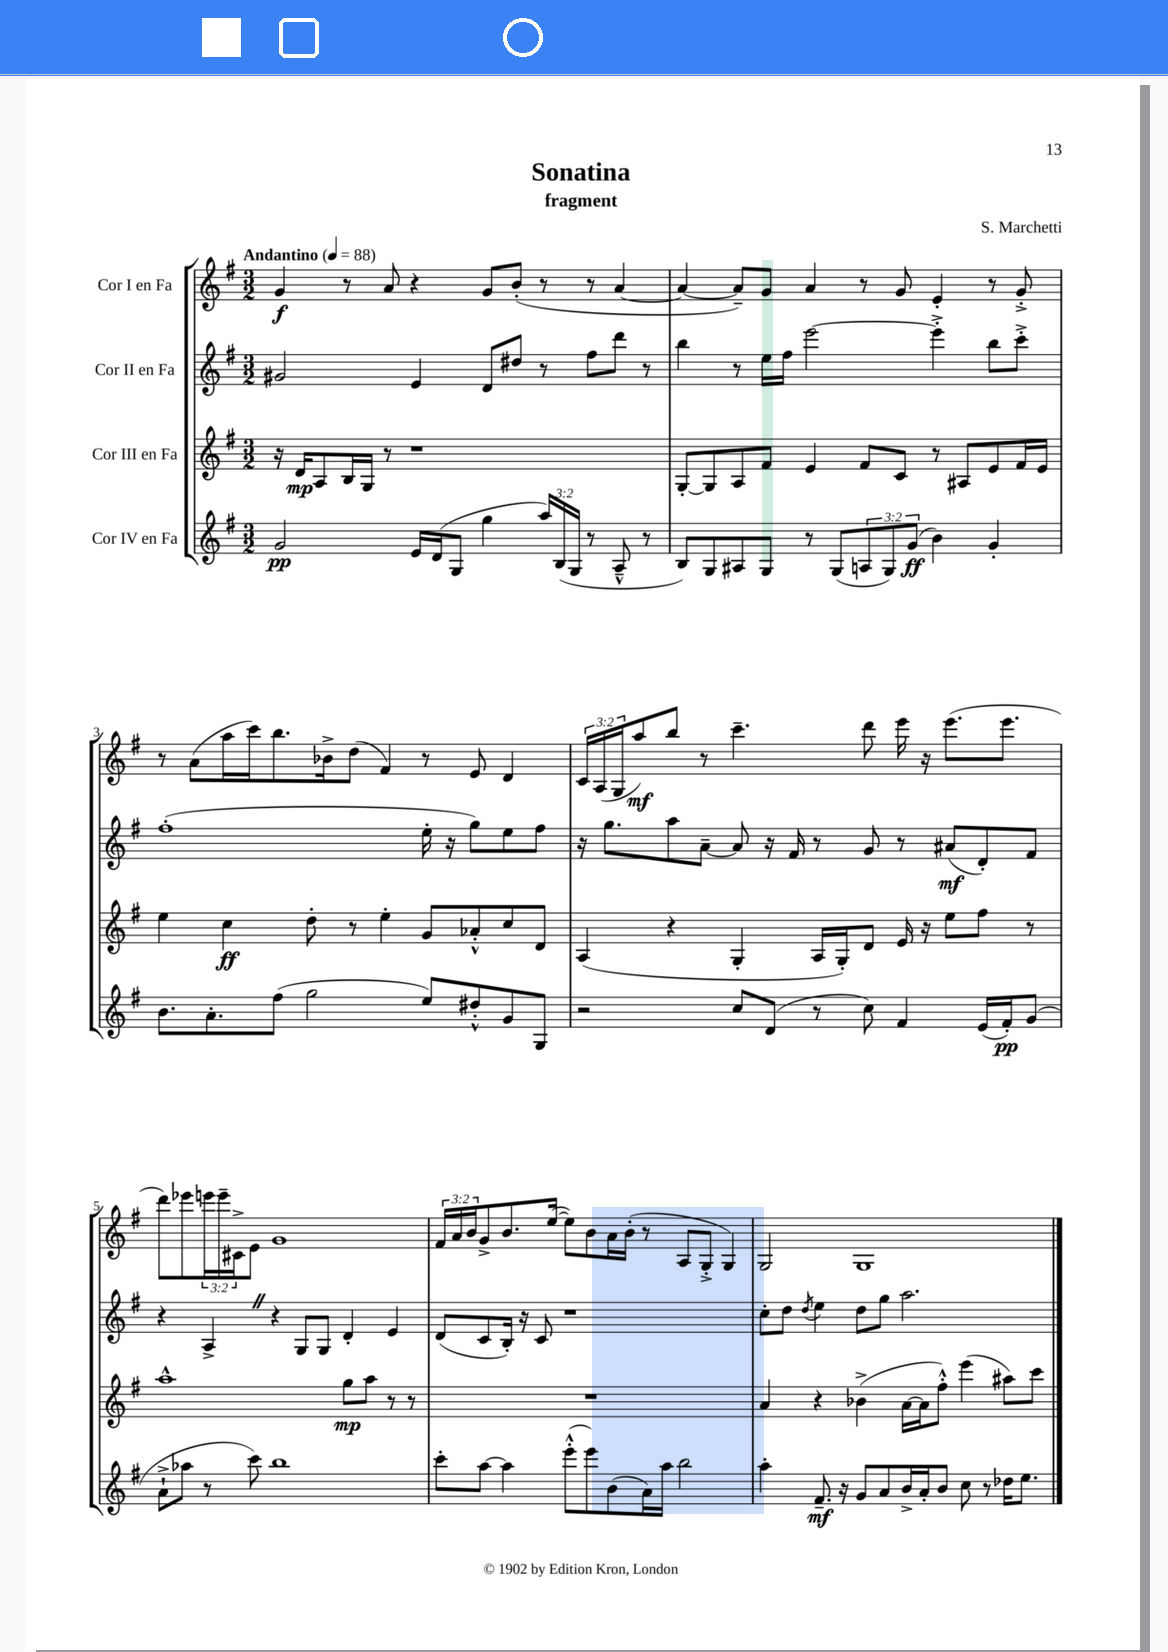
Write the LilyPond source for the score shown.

\header { title = "Sonatina" composer = "S. Marchetti" subtitle = "fragment" }
<<
\new StaffGroup <<
\new Staff = "s0" \with { instrumentName = "Cor I en Fa" } {
    \clef treble \key g \major \numericTimeSignature \time 3/2 \override Staff.TupletNumber.text = #tuplet-number::calc-fraction-text \tempo "Andantino" 4 = 88
    g'4\f r8 a'8 r4 g'8 b'8-.( r8 r8 a'4~ |
    a'4~ a'8--) g'8 a'4 r8 g'8 e'4-. r8 g'8-.-> |
    r8 a'8( a''16 c'''16) b''8. bes'16-> d''8( fis'4) r8 e'8 d'4 |
    \tuplet 3/2 { c'16 a16( g16 } a''8\mf) b''8 r8 c'''4.-- d'''8 e'''16 r16 e'''8.( e'''8. |
    d'''8) ees'''8 \tuplet 3/2 { e'''16 e'''16-- cis'16-> } e'8 g'1 |
    \tuplet 3/2 { fis'16 a'16 b'16 } g'8-> b'8. e''16~( e''8) b'8 a'16 b'16-.( r8 a8 g8-.-> g4) |
    g2 g1 \bar "|." |
}
\new Staff = "s1" \with { instrumentName = "Cor II en Fa" } {
    \clef treble \key g \major \numericTimeSignature \time 3/2
    gis'2 e'4 d'8 dis''8 r8 fis''8 d'''8 r8 |
    b''4 r8 e''16 fis''16 e'''2~ e'''4-.-> b''8 c'''8-.-> |
    fis''1-.( e''16-. r16 g''8) e''8 fis''8 |
    r16 g''8. a''8 a'8~-- a'8 r16 fis'16 r8 g'8 r8 ais'8\mf( d'8-.) fis'8 |
    r4 a4-> \once \override BreathingSign.text = \markup { \musicglyph "scripts.caesura.straight" } \breathe r4 g8 g8 d'4-. e'4 |
    d'8( c'8 b16-.) r16 c'8 r1 |
    c''8-. d''8 \acciaccatura { d''8 } e''4 d''8 g''8 a''2. \bar "|." |
}
\new Staff = "s2" \with { instrumentName = "Cor III en Fa" } {
    \clef treble \key g \major \numericTimeSignature \time 3/2
    r16 d'16\mp a8 b16 g16 r8 r1 |
    g8~-. g8 a8 fis'8 e'4 fis'8 c'8 r8 ais8 e'8 fis'16 e'16 |
    e''4 c''4\ff d''8-. r8 e''4-. g'8 aes'8-.-^ c''8 d'8 |
    a4( r4 g4-. a16 g16-.) d'8 e'16 r16 e''8 fis''8 r8 |
    a''1-^ g''8\mp a''8 r8 r8 |
    R1. |
    a'4 r4 bes'4->( a'16~ a'16 fis''8-.-^) e'''4( ais''8) c'''8 \bar "|." |
}
\new Staff = "s3" \with { instrumentName = "Cor IV en Fa" } {
    \clef treble \key g \major \numericTimeSignature \time 3/2 \override Staff.TupletNumber.text = #tuplet-number::calc-fraction-text
    g'2\pp e'16 d'16( g8 g''4 \tuplet 3/2 { a''16) b16( g16 } r8 a8---^ r8 |
    b8) g8 ais8 g8 r8 g8( \tuplet 3/2 { a8 g8) g'8\ff( } b'4) g'4-. |
    b'8. a'8.-. fis''8( g''2 e''8) dis''8-.-^ g'8 g8 |
    r2 c''8 d'8( r8 c''8) fis'4 e'16( fis'16-.\pp) g'8( |
    a'8-!-> aes''8 r8 c'''8) b''1 |
    c'''8-. a''8~ a''4 e'''8-.-^( e'''8) b'8( a'16) a''16 b''2 |
    a''4-. fis'8.--\mf r16 g'8 a'8 b'16-> a'16-. b'8 c''8 r8 des''16 e''8. \bar "|." |
}
>>
>>
